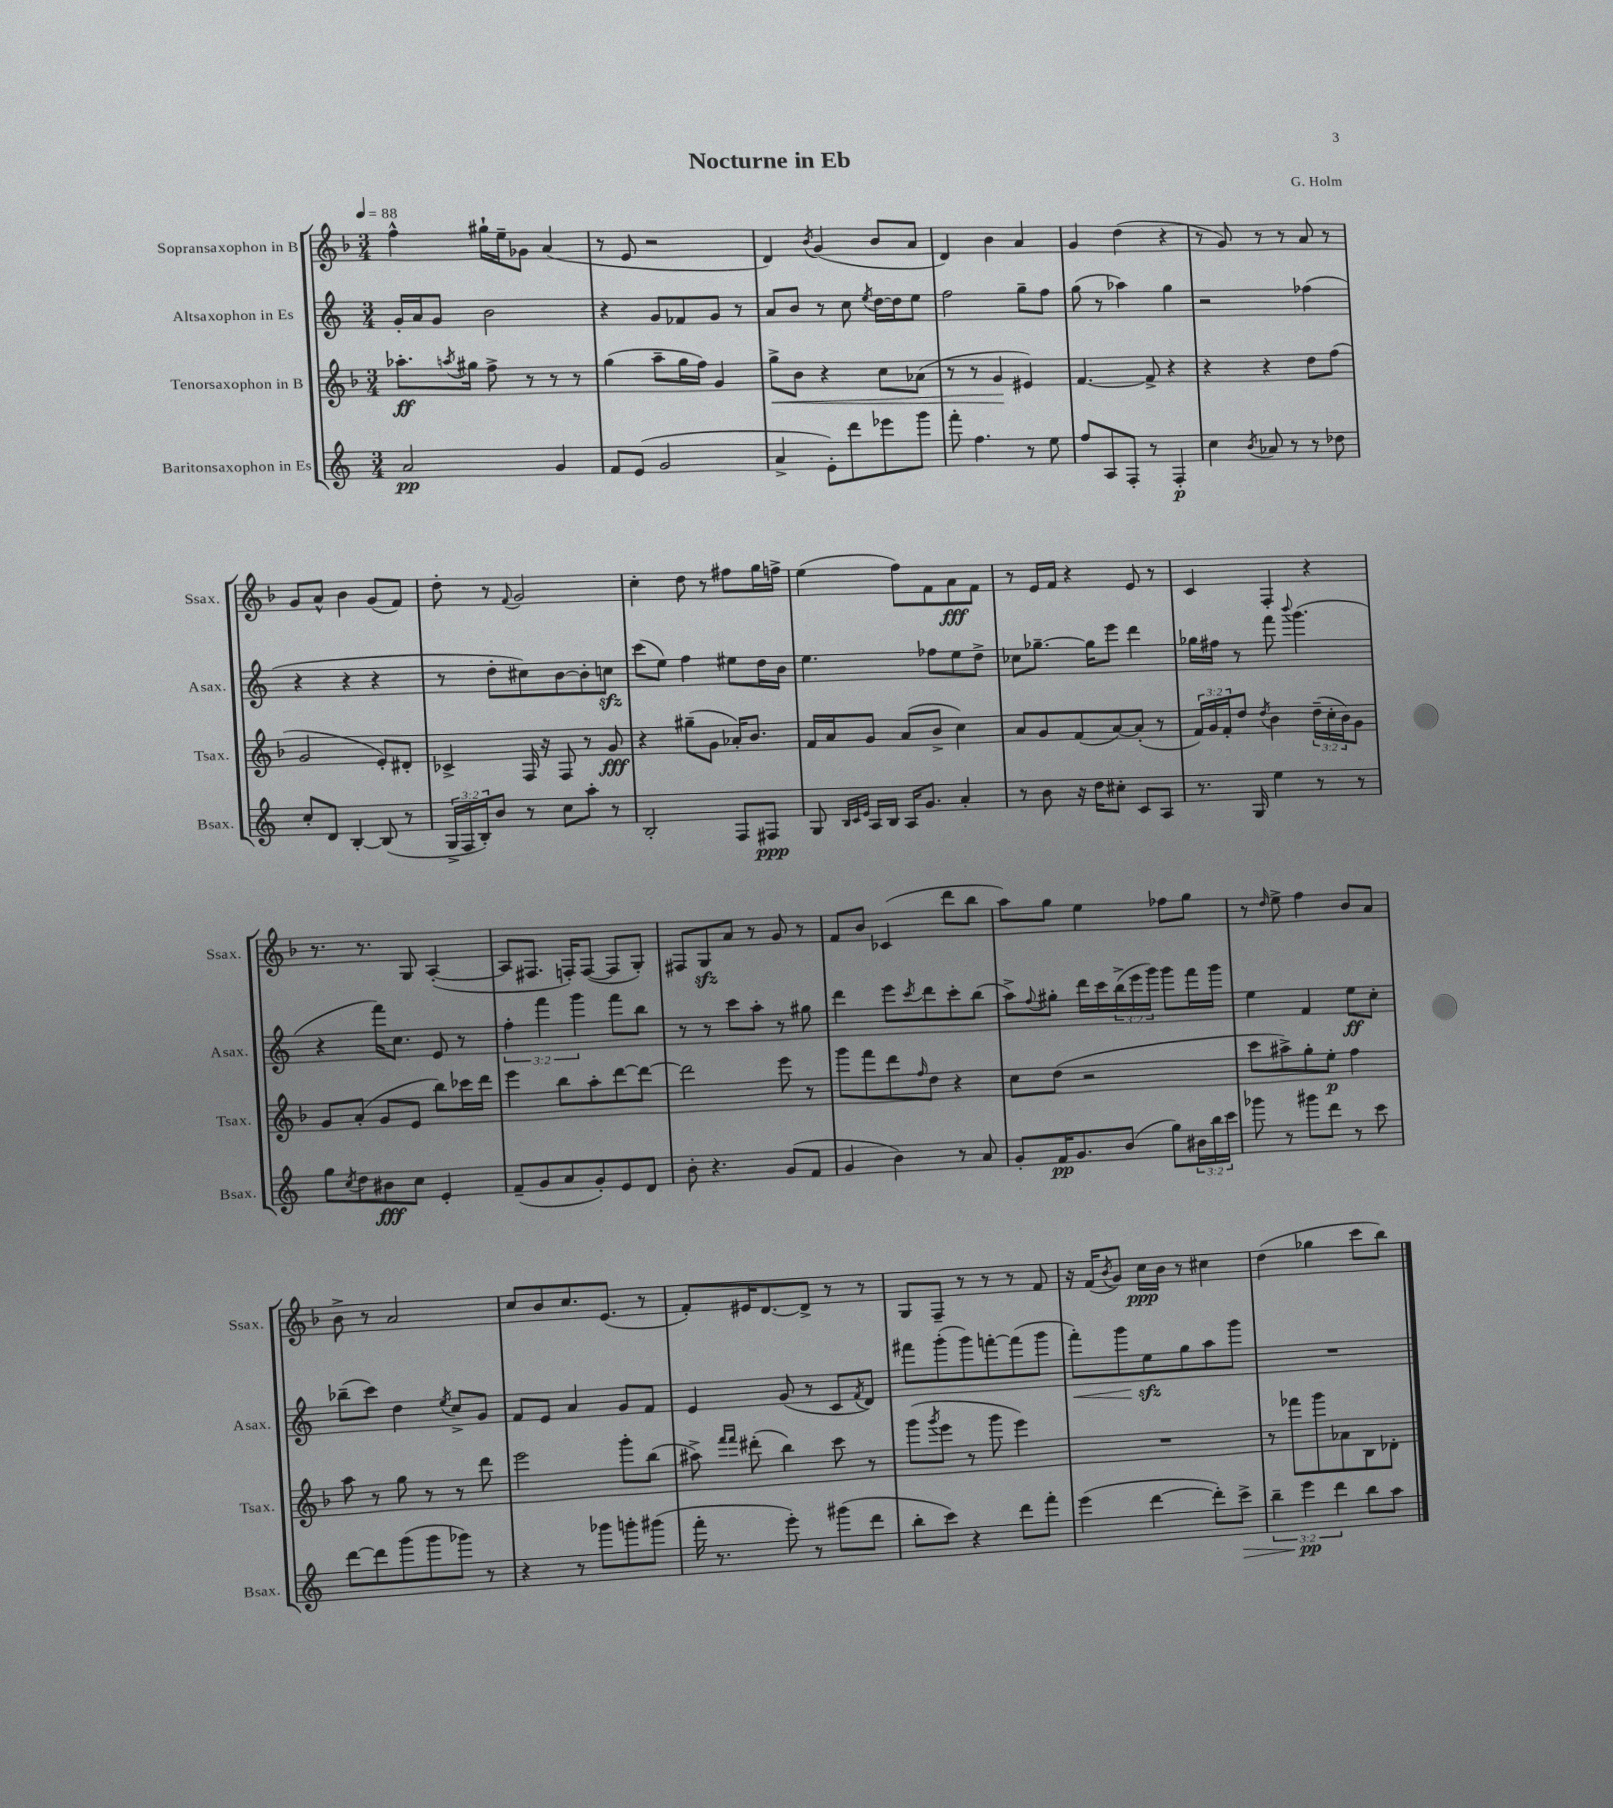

**kern	**dynam	**kern	**dynam	**kern	**dynam	**kern	**dynam
*part4	*part4	*part3	*part3	*part2	*part2	*part1	*part1
*staff4	*staff4	*staff3	*staff3	*staff2	*staff2	*staff1	*staff1
*I"Baritonsaxophon in Es	*	*I"Tenorsaxophon in B	*	*I"Altsaxophon in Es	*	*I"Sopransaxophon in B	*
*I'Bsax.	*	*I'Tsax.	*	*I'Asax.	*	*I'Ssax.	*
*clefG2	*	*clefG2	*	*clefG2	*	*clefG2	*
*k[]	*	*k[b-]	*	*k[]	*	*k[b-]	*
*M3/4	*	*M3/4	*	*M3/4	*	*M3/4	*
*MM88	*	*MM88	*	*MM88	*	*MM88	*
=1	=1	=1	=1	=1	=1	=1	=1
2a/	pp	8.aa-X'\L	ff	16g'/LL	.	4ff^^\	.
.	.	.	.	16a/J	.	.	.
.	.	.	.	8g/J	.	.	.
.	.	8qaan/	.	.	.	.	.
.	.	16gg#X\Jk	.	.	.	.	.
.	.	8ff^\	.	2b\	.	16gg#X`\LL	.
.	.	.	.	.	.	16ee~\J	.
.	.	8r	.	.	.	8g-X\J	.
4g/	.	8r	.	.	.	(4a/	.
.	.	8r	.	.	.	.	.
=2	=2	=2	=2	=2	=2	=2	=2
8f/L	.	(4gg\	.	4r	.	8r	.
(8e/J	.	.	.	.	.	8e/	.
2g/	.	8aa~\L	.	8g/L	.	2r	.
.	.	16gg\L	.	8f-X/	.	.	.
.	.	16ff\JJ)	.	.	.	.	.
.	.	4g/	.	8g/J	.	.	.
.	.	.	.	8r	.	.	.
=3	=3	=3	=3	=3	=3	=3	=3
!	!	!	!LO:HP:b	!	!	!	!
4a^/	.	8gg^\L	<	8a/L	.	4d/)	.
.	.	8b-\J	.	8b/J	.	.	.
.	.	.	.	.	.	8qb-/	.
8e'\L)	.	4r	.	8r	.	(4g/	.
8ddd\	.	.	.	8cc\	.	.	.
.	.	.	.	8qee/	.	.	.
8eee-X\	.	8cc\L	.	[16dd\LL	.	8b-/L	.
.	.	.	.	16dd\J]	.	.	.
8ggg\J	.	(8a-X\J	.	8ee\J	.	8a/J	.
=4	=4	=4	=4	=4	=4	=4	=4
8fff'\	.	8r	.	2ff\	.	4d/)	.
4.ff\	.	8r	.	.	.	.	.
.	.	4g/	.	.	.	4b-\	.
8r	.	4e#X/)	[	8gg~\L	.	4a/	.
8ee\	.	.	.	8ff\J	.	.	.
=5	=5	=5	=5	=5	=5	=5	=5
8ff/L	.	[4.f/	.	(8gg\	.	4g/	.
8A/	.	.	.	8r	.	.	.
8F'/J	.	.	.	4aa-X\)	.	(4dd\	.
8r	.	8f^/]	.	.	.	.	.
4F'/	p	4r	.	4gg\	.	4r	.
=6	=6	=6	=6	=6	=6	=6	=6
4cc\	.	4r	.	2r	.	8r	.
.	.	.	.	.	.	8g/)	.
8qb/	.	.	.	.	.	.	.
8a-X/	.	4r	.	.	.	8r	.
8r	.	.	.	.	.	8r	.
8r	.	8dd\L	.	(4ff-X\	.	8a/	.
8dd-X\	.	(8ff\J	.	.	.	8r	.
!!LO:LB:g=z
=7	=7	=7	=7	=7	=7	=7	=7
8cc'/L	.	2g/	.	4r	.	8g/L	.
8d/J	.	.	.	.	.	8a^^/J	.
[4B'/	.	.	.	4r	.	4b-\	.
(8B/]	.	8e'/L)	.	4r	.	(8g/L	.
8r	.	8d#X'/J	.	.	.	8f/J)	.
=8	=8	=8	=8	=8	=8	=8	=8
24G^/LL	.	4c-X^/	.	8r	.	8dd'\	.
24F/	.	.	.	.	.	.	.
24B'/J)	.	.	.	.	.	.	.
8b/J	.	.	.	8dd'\L	.	8r	.
.	.	.	.	.	.	8qqf/	.
8r	.	16F/	.	8cc#X\)	.	2g/	.
.	.	16r	.	.	.	.	.
8cc\L	.	8F/	.	[8b\	.	.	.
8aa'\J	.	8r	.	8b'\]	.	.	.
8r	.	8g/	fff	8ccnzz\J	.	.	.
=9	=9	=9	=9	=9	=9	=9	=9
2B'/	.	4r	.	(8ccc\L	.	4cc'\	.
.	.	.	.	8ee\J)	.	.	.
.	.	(8gg#X~\L	.	4ff\	.	8dd\	.
.	.	8g\J	.	.	.	8r	.
8F/L	.	16a-X'/KL)	.	8ee#X\L	.	8ff#X\L	.
.	.	8.b-/J	.	.	.	.	.
8F#X/J	ppp	.	.	16dd\L	.	16gg\L	.
.	.	.	.	16b\JJ	.	16ffn^\JJ	.
=10	=10	=10	=10	=10	=10	=10	=10
8G/	.	16f/LL	.	4.ee\	.	(4ee\	.
.	.	16a/J	.	.	.	.	.
32qqB/LLL	.	.	.	.	.	.	.
32qqc/	.	.	.	.	.	.	.
32qqe/JJJ	.	.	.	.	.	.	.
16A/LL	.	8g/J	.	.	.	.	.
16B/JJ	.	.	.	.	.	.	.
16A/KL	.	(8a/L	.	.	.	8ff\L)	.
8.g/J	.	.	.	.	.	.	.
.	.	8b-^/J	.	8ff-X\L	.	8f\	.
4a'/	.	4cc\)	.	8ee\	.	8a\	fff
.	.	.	.	8dd^\J	.	8f\J	.
=11	=11	=11	=11	=11	=11	=11	=11
8r	.	8a/L	.	8cc-X\L	.	8r	.
8b\	.	8g/	.	[8.gg-X~\J	.	16e/LL	.
.	.	.	.	.	.	16f/JJ	.
16r	.	(8f/	.	.	.	4r	.
16dd\KL	.	.	.	16gg-\KL]	.	.	.
8cc#X'\J	.	[8a/)	.	8eee\J	.	.	.
8c/L	.	(8a'/J]	.	4ddd\	.	8e/	.
8A/J	.	8r	.	.	.	8r	.
=12	=12	=12	=12	=12	=12	=12	=12
8.r	.	24f/LL)	.	16gg-X\LL	.	4c/	.
.	.	24g/	.	.	.	.	.
.	.	.	.	16ff#X\JJ	.	.	.
.	.	24f'/J	.	.	.	.	.
.	.	8dd/J	.	8r	.	.	.
16G/	.	.	.	.	.	.	.
.	.	8qdd/	.	.	.	.	.
4ee\	.	4b-\	.	8fff\	.	4F'/	.
.	.	.	.	8qqbbb/	.	.	.
.	.	.	.	(4.ggg\	.	.	.
8r	.	(24dd~\LL	.	.	.	4r	.
.	.	24cc'\	.	.	.	.	.
.	.	24b-\J)	.	.	.	.	.
8r	.	8g\J	.	.	.	.	.
!!LO:LB:g=z
=13	=13	=13	=13	=13	=13	=13	=13
8gg\L	.	8g/L	.	4r	.	8.r	.
8qcc/	.	.	.	.	.	.	.
8dd\	.	(8a'/J	.	.	.	.	.
.	.	.	.	.	.	8.r	.
8b#X\	fff	8g/L	.	16fff\KL)	.	.	.
.	.	.	.	8.cc\J	.	.	.
8cc\J	.	8e/J	.	.	.	8G/	.
4e'/	.	8bb-\L)	.	8e/	.	([4A'/	.
.	.	16ccc-X\L	.	8r	.	.	.
.	.	16ddd\JJ	.	.	.	.	.
=14	=14	=14	=14	=14	=14	=14	=14
(8f~/L	.	4eee\	.	6ff'\	.	8A/L]	.
8g/	.	.	.	.	.	8.F#X/J	.
.	.	.	.	6fff\	.	.	.
8a/	.	8bb-\L	.	.	.	.	.
.	.	.	.	.	.	16Fn'/KL)	.
.	.	.	.	6ggg\	.	.	.
8g'/)	.	8aa'\	.	.	.	([8F/J	.
8e/	.	[8ddd\	.	8fff\L	.	8F/L]	.
8d/J	.	8ddd\J_	.	8bb\J	.	8G'/J)	.
=15	=15	=15	=15	=15	=15	=15	=15
8b'\	.	2ddd\]	.	8r	.	8F#X/L	.
4.r	.	.	.	8r	.	8Gzz/	.
.	.	.	.	8ccc\L	.	8a/J	.
.	.	.	.	8aa'\J	.	8r	.
(8g/L	.	8eee\	.	8r	.	8g/	.
8f/J	.	8r	.	8gg#X\	.	8r	.
=16	=16	=16	=16	=16	=16	=16	=16
4g/	.	8ggg\L	.	4ddd\	.	8f/L	.
.	.	8fff\	.	.	.	8b-/J	.
4b\)	.	8ddd\	.	8eee\L	.	(4c-X/	.
.	.	16qqff/	.	8qccc/	.	.	.
.	.	8dd\J	.	8ddd\	.	.	.
8r	.	4r	.	8ccc'\	.	8ddd\L	.
8a/	.	.	.	(8bb\J	.	8bb-\J	.
=17	=17	=17	=17	=17	=17	=17	=17
8g'/L	.	8cc\L	.	8aa^\L)	.	8aa\L)	.
.	.	.	.	8qqff/	.	.	.
16f/K	pp	(8dd\J	.	8gg#X'\J	.	8gg\J	.
8.g/	.	.	.	.	.	.	.
.	.	2r	.	16ddd\LL	.	4ee\	.
.	.	.	.	16ccc\	.	.	.
(8b/J	.	.	.	(24bb^\	.	.	.
.	.	.	.	24eee\	.	.	.
.	.	.	.	24ggg\JJ)	.	.	.
8gg\L)	.	.	.	8ggg\L	.	8ff-X\L	.
24b#X\L	.	.	.	16fff\L	.	8gg\J	.
24bb\	.	.	.	.	.	.	.
.	.	.	.	16ggg\JJ	.	.	.
24ccc\JJ	.	.	.	.	.	.	.
=18	=18	=18	=18	=18	=18	=18	=18
8ggg-X\	.	8ccc\L	.	4ee\	.	8r	.
.	.	.	.	.	.	16qqdd/	.
8r	.	8aa#X^\)	.	.	.	8ee^\	.
8ggg#X\L	.	8gg'\	.	4f/	.	4ff\	.
8ddd\J	.	8ee'\J	p	.	.	.	.
8r	.	4ff\	.	8ee\L	ff	8b-/L	.
8ccc\	.	.	.	8cc'\J	.	8a/J	.
!!LO:LB:g=z
=19	=19	=19	=19	=19	=19	=19	=19
[8ddd\L	.	8aa\	.	(8bb-X~\L	.	8b-^\	.
8ddd\]	.	8r	.	8ccc\J)	.	8r	.
(8ggg\	.	8gg\	.	4dd\	.	2a/	.
8ggg\	.	8r	.	.	.	.	.
.	.	.	.	8qee/	.	.	.
8ggg-X\J)	.	8r	.	8cc^/L	.	.	.
8r	.	8ddd\	.	8g/J	.	.	.
=20	=20	=20	=20	=20	=20	=20	=20
4r	.	2eee\	.	8f/L	.	8cc/L	.
.	.	.	.	8e/J	.	8b-/	.
8r	.	.	.	4a/	.	8.cc/	.
8ggg-X\L	.	.	.	.	.	.	.
.	.	.	.	.	.	(8.e/J	.
8gggn'\	.	8ggg'\L	.	8g/L	.	.	.
(8ggg#X\J	.	(8bb-\J	.	8f/J	.	8r	.
=21	=21	=21	=21	=21	=21	=21	=21
16fff'\	.	8aa#X^\)	.	4e/	.	8f'/L)	.
8.r	.	.	.	.	.	.	.
.	.	16qqfff/LL	.	.	.	.	.
.	.	16qqfff/JJ	.	.	.	.	.
.	.	(8ddd#X'\	.	.	.	16e#X/K	.
.	.	.	.	.	.	[8.d/	.
8eee'\)	.	4bb-\)	.	(8g/	.	.	.
8r	.	.	.	8r	.	8d^/J]	.
(8ggg#X\L	.	8ccc\	.	8c/L	.	8r	.
.	.	.	.	8qf/	.	.	.
8ddd\J	.	8r	.	8d/J)	.	8r	.
=22	=22	=22	=22	=22	=22	=22	=22
8bb'\L	.	(8ggg\L	.	8fff#X\L	.	8G/L	.
.	.	8qggg/	.	.	.	.	.
8ccc\J)	.	8eee\J	.	(8ggg'\	.	8F~/J	.
4r	.	8r	.	8ggg\)	.	8r	.
.	.	8ggg\	.	[8fffn'\	.	8r	.
8ddd\L	.	4eee\)	.	(8fff\]	.	8r	.
8fff'\J	.	.	.	8ggg\J	.	8f/	.
=23	=23	=23	=23	=23	=23	=23	=23
!	!	!	!	!	!LO:HP:b	!	!
(4eee\	.	2.r	.	8fff'\L)	<	16r	.
.	.	.	.	.	.	(16f/KL	.
.	.	.	.	.	.	8qb-/	.
.	.	.	.	8ggg\	.	8g/J)	.
[4ddd\	.	.	.	8eezz\	.	16cc\LL	ppp
.	.	.	.	.	.	16b-\JJ	.
.	.	.	.	8gg\	[	8r	.
8ddd'\L])	.	.	.	8aa\	.	4cc#X\	.
!	!LO:HP:b	!	!	!	!	!	!
8ccc^\J	>	.	.	8ggg\J	.	.	.
=24	=24	=24	=24	=24	=24	=24	=24
6bb~\	.	8r	.	2.r	.	(4dd\	.
.	.	8fff-X\L	.	.	.	.	.
6eee\	pp	.	.	.	.	.	.
.	.	8ggg\	.	.	.	4gg-X\	.
6ddd\	]	.	.	.	.	.	.
.	.	8a-X\	.	.	.	.	.
8bb\L	.	8B-\	.	.	.	8ccc\L	.
8aa\J	.	8d-X'\J	.	.	.	8bb-\J)	.
==	==	==	==	==	==	==	==
*-	*-	*-	*-	*-	*-	*-	*-
